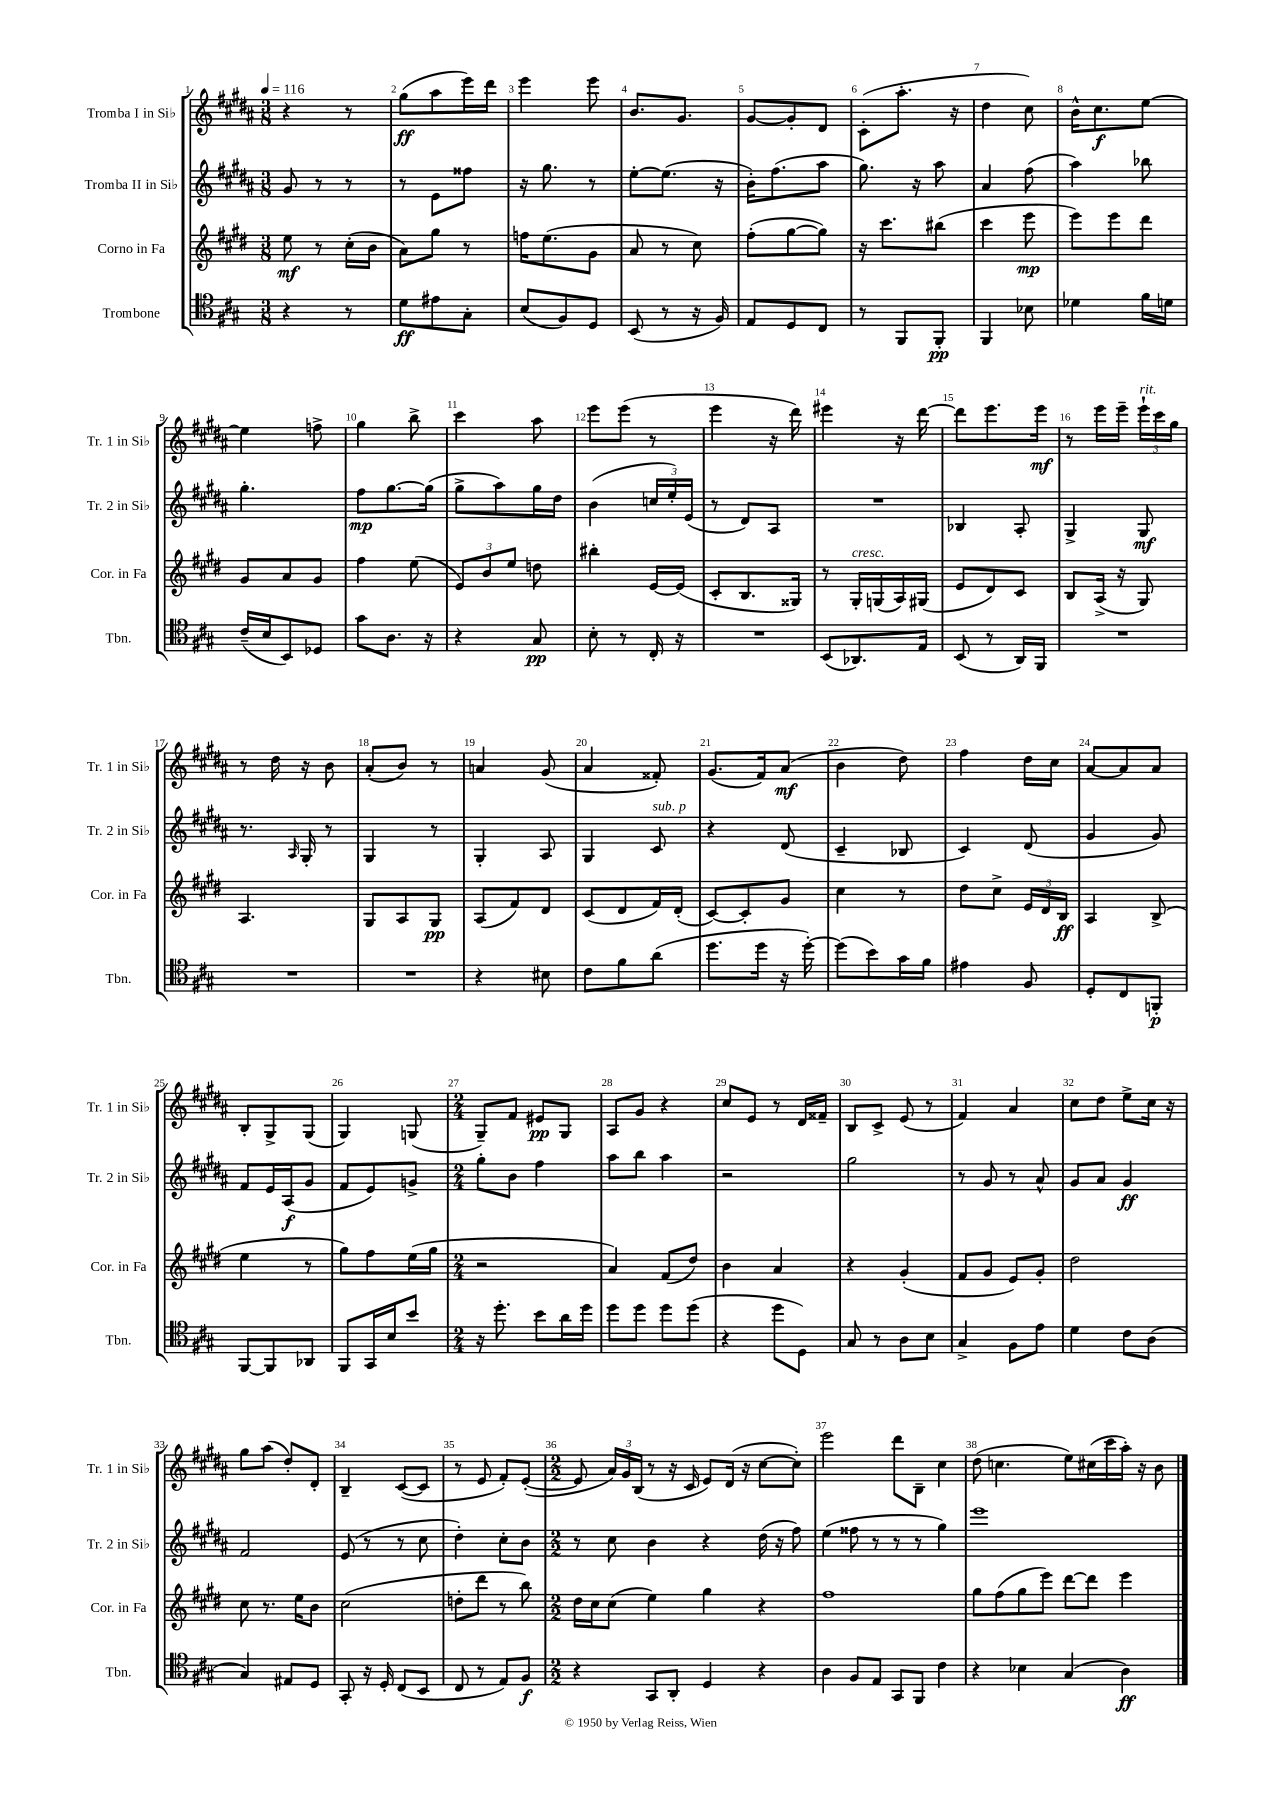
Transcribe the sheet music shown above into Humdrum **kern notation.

**kern	**dynam	**kern	**dynam	**kern	**dynam	**kern	**dynam
*part4	*part4	*part3	*part3	*part2	*part2	*part1	*part1
*staff4	*staff4	*staff3	*staff3	*staff2	*staff2	*staff1	*staff1
*I"Trombone	*	*I"Corno in Fa	*	*I"Tromba II in Si♭	*	*I"Tromba I in Si♭	*
*I'Tbn.	*	*I'Cor. in Fa	*	*I'Tr. 2 in Si♭	*	*I'Tr. 1 in Si♭	*
*clefC4	*	*clefG2	*	*clefG2	*	*clefG2	*
*k[f#c#g#]	*	*k[f#c#g#d#]	*	*k[f#c#g#d#a#]	*	*k[f#c#g#d#a#]	*
*M3/8	*	*M3/8	*	*M3/8	*	*M3/8	*
*MM116	*	*MM116	*	*MM116	*	*MM116	*
=1	=1	=1	=1	=1	=1	=1	=1
4r	.	8ee\	mf	8g#/	.	4r	.
.	.	8r	.	8r	.	.	.
8r	.	(16cc#'\LL	.	8r	.	8r	.
.	.	16b\JJ	.	.	.	.	.
=2	=2	=2	=2	=2	=2	=2	=2
8d\L	ff	8a\L)	.	8r	.	(8gg#\L	ff
8e#X\	.	8gg#\J	.	8e\L	.	8aa#\	.
8G#'\J	.	8r	.	8ff##X\J	.	16eee\L)	.
.	.	.	.	.	.	16ddd#\JJ	.
=3	=3	=3	=3	=3	=3	=3	=3
(8B/L	.	16ffn\KL	.	16r	.	4eee\	.
.	.	(8.ee\	.	8.gg#\	.	.	.
8F#/)	.	.	.	.	.	.	.
8D/J	.	8g#\J	.	8r	.	8eee\	.
=4	=4	=4	=4	=4	=4	=4	=4
(8BB/	.	8a/	.	[8ee'\L	.	8.b/L	.
8r	.	8r	.	(8.ee\J]	.	.	.
.	.	.	.	.	.	8.g#/J	.
16r	.	8cc#\)	.	.	.	.	.
16F#/)	.	.	.	16r	.	.	.
=5	=5	=5	=5	=5	=5	=5	=5
8E/L	.	(8ff#'\L	.	16b'\KL)	.	[8g#/L	.
.	.	.	.	(8.ff#\	.	.	.
8D/	.	[8gg#\	.	.	.	8g#'/]	.
8C#/J	.	8gg#\J])	.	8aa#\J	.	8d#/J	.
=6	=6	=6	=6	=6	=6	=6	=6
8r	.	16r	.	8.gg#\)	.	(8c#'\L	.
.	.	8.ccc#\L	.	.	.	.	.
8FF#/L	.	.	.	.	.	8.aa#'\J	.
.	.	.	.	16r	.	.	.
8FF#'/J	pp	(8bb#X\J	.	8aa#\	.	.	.
.	.	.	.	.	.	16r	.
=7	=7	=7	=7	=7	=7	=7	=7
4FF#/	.	4ccc#\	.	4a#/	.	4dd#\	.
8B-X\	.	8eee\	mp	(8ff#\	.	8cc#\)	.
=8	=8	=8	=8	=8	=8	=8	=8
4d-X\	.	8eee\L)	.	4aa#\)	.	16b^^\KL	.
.	.	.	.	.	.	8.cc#\	f
.	.	8eee\	.	.	.	.	.
16f#\LL	.	8ddd#\J	.	8bb-X\	.	[8ee\J	.
16dn\JJ	.	.	.	.	.	.	.
!!LO:LB:g=z
=9	=9	=9	=9	=9	=9	=9	=9
(16c#~/LL	.	8g#/L	.	4.gg#'\	.	4ee\]	.
16B/J	.	.	.	.	.	.	.
8BB/)	.	8a/	.	.	.	.	.
8D-X/J	.	8g#/J	.	.	.	8ffn^\	.
=10	=10	=10	=10	=10	=10	=10	=10
8g#\L	.	4ff#\	.	8ff#\L	mp	4gg#\	.
8.A\J	.	.	.	[8.gg#\	.	.	.
.	.	(8ee\	.	.	.	8bb^\	.
16r	.	.	.	(16gg#\Jk]	.	.	.
=11	=11	=11	=11	=11	=11	=11	=11
4r	.	12e/L)	.	8gg#^\L	.	4ccc#\	.
.	.	12b/	.	.	.	.	.
.	.	.	.	8aa#\)	.	.	.
.	.	12ee/J	.	.	.	.	.
8G#/	pp	8ddn\	.	16gg#\L	.	8aa#\	.
.	.	.	.	16dd#\JJ	.	.	.
=12	=12	=12	=12	=12	=12	=12	=12
8B'\	.	4bb#X'\	.	(4b\	.	8eee\L	.
8r	.	.	.	.	.	(8eee\J	.
16C#'/	.	[16e/LL	.	24ccn/LL	.	8r	.
.	.	.	.	24ee'/)	.	.	.
16r	.	(16e/JJ]	.	.	.	.	.
.	.	.	.	(24e/JJ	.	.	.
=13	=13	=13	=13	=13	=13	=13	=13
4.r	.	8c#'/L	.	8r	.	4eee\	.
.	.	8.B/	.	8d#/L)	.	.	.
.	.	.	.	8A#/J	.	16r	.
.	.	16G##X/Jk)	.	.	.	16ddd#\)	.
=14	=14	=14	=14	=14	=14	=14	=14
(8BB/L	.	8r	.	4.r	.	4eee#X\	.
!	!	!LO:TX:a:i:t=cresc.	!	!	!	!	!
8.AA-X/)	.	16G#'/LL	.	.	.	.	.
.	.	(16Gn/	.	.	.	.	.
.	.	16A/)	.	.	.	16r	.
16E/Jk	.	(16G#X/JJ	.	.	.	[16ddd#\	.
=15	=15	=15	=15	=15	=15	=15	=15
(8BB/	.	8e/L	.	4B-X/	.	8ddd#\L]	.
8r	.	8d#/)	.	.	.	8.eee\	.
16AA/LL)	.	8c#/J	.	8A#'/	.	.	.
16FF#/JJ	.	.	.	.	.	16eee\Jk	mf
=16	=16	=16	=16	=16	=16	=16	=16
4.r	.	8B/L	.	4G#^/	.	8r	.
.	.	(16A^/Jk	.	.	.	16eee\LL	.
.	.	16r	.	.	.	16eee~\JJ	.
!	!	!	!	!	!	!LO:TX:a:i:t=rit.	!
.	.	8G#/)	.	8G#/	mf	24eee`\LL	.
.	.	.	.	.	.	24ccc#\	.
.	.	.	.	.	.	24gg#\JJ	.
!!LO:LB:g=z
=17	=17	=17	=17	=17	=17	=17	=17
4.r	.	4.A/	.	8.r	.	8r	.
.	.	.	.	.	.	16dd#\	.
.	.	.	.	16qqA#/	.	.	.
.	.	.	.	16G#'/	.	16r	.
.	.	.	.	8r	.	8b\	.
=18	=18	=18	=18	=18	=18	=18	=18
4.r	.	8G#/L	.	4G#/	.	(8a#'/L	.
.	.	8A/	.	.	.	8b/J)	.
.	.	8G#/J	pp	8r	.	8r	.
=19	=19	=19	=19	=19	=19	=19	=19
4r	.	(8A/L	.	4G#'/	.	4an/	.
.	.	8f#/)	.	.	.	.	.
8B#X\	.	8d#/J	.	8A#/	.	(8g#/	.
=20	=20	=20	=20	=20	=20	=20	=20
8c#\L	.	(8c#/L	.	4G#/	.	4a#/	.
8f#\	.	8d#/	.	.	.	.	.
!	!	!	!	!LO:TX:a:i:t=sub. p	!	!	!
(8a\J	.	16f#/L)	.	8c#/	.	8f##X'/)	.
.	.	(16d#'/JJ	.	.	.	.	.
=21	=21	=21	=21	=21	=21	=21	=21
8.dd\L	.	[8c#/L)	.	4r	.	(8.g#/L	.
.	.	8c#'/]	.	.	.	.	.
16dd\Jk	.	.	.	.	.	16f#/k)	.
16r	.	8g#/J	.	(8d#/	.	(8a#/J	mf
[16dd'\)	.	.	.	.	.	.	.
=22	=22	=22	=22	=22	=22	=22	=22
(8dd\L]	.	4cc#\	.	4c#~/	.	4b\	.
8b\)	.	.	.	.	.	.	.
16g#\L	.	8r	.	8B-X/	.	8dd#\)	.
16f#\JJ	.	.	.	.	.	.	.
=23	=23	=23	=23	=23	=23	=23	=23
4e#X\	.	8dd#\L	.	4c#/)	.	4ff#\	.
.	.	8cc#^\J	.	.	.	.	.
8F#/	.	24e/LL	.	(8d#/	.	16dd#\LL	.
.	.	24d#/	.	.	.	.	.
.	.	.	.	.	.	16cc#\JJ	.
.	.	24B/JJ	ff	.	.	.	.
=24	=24	=24	=24	=24	=24	=24	=24
8D'/L	.	4A/	.	4g#/	.	[8a#/L	.
8C#/	.	.	.	.	.	8a#/]	.
8FFn'/J	p	(8B^/	.	8g#/)	.	8a#/J	.
!!LO:LB:g=z
=25	=25	=25	=25	=25	=25	=25	=25
[8FF#/L	.	4ee\	.	8f#/L	.	8B'/L	.
8FF#/]	.	.	.	16e/L	.	8G#^/	.
.	.	.	.	(16A#/J	f	.	.
8AA-X/J	.	8r	.	8g#/J	.	(8G#/J	.
=26	=26	=26	=26	=26	=26	=26	=26
8FF#/L	.	8gg#\L)	.	8f#/L	.	4G#/)	.
16GG#/L	.	8ff#\	.	8e/)	.	.	.
16B/J	.	.	.	.	.	.	.
8b/J	.	(16ee\L	.	8gn^/J	.	(8Gn/	.
.	.	16gg#\JJ	.	.	.	.	.
=27	=27	=27	=27	=27	=27	=27	=27
*M2/4	*	*M2/4	*	*M2/4	*	*M2/4	*
16r	.	2r	.	8gg#'\L	.	8G#~/L)	.
8.dd'\	.	.	.	.	.	.	.
.	.	.	.	8b\J	.	8f#/J	.
8b\L	.	.	.	4ff#\	.	8e#X/L	pp
16a\L	.	.	.	.	.	8G#/J	.
16dd\JJ	.	.	.	.	.	.	.
=28	=28	=28	=28	=28	=28	=28	=28
8dd\L	.	4a/)	.	8aa#\L	.	8A#/L	.
8dd\J	.	.	.	8bb\J	.	8g#/J	.
8dd\L	.	(8f#/L	.	4aa#\	.	4r	.
(8dd\J	.	8dd#/J)	.	.	.	.	.
=29	=29	=29	=29	=29	=29	=29	=29
4r	.	4b\	.	2r	.	8cc#/L	.
.	.	.	.	.	.	8e/J	.
8dd\L	.	4a/	.	.	.	8r	.
8D\J)	.	.	.	.	.	16d#/LL	.
.	.	.	.	.	.	16f##X~/JJ	.
=30	=30	=30	=30	=30	=30	=30	=30
8G#/	.	4r	.	2gg#\	.	8B/L	.
8r	.	.	.	.	.	8c#^/J	.
8A\L	.	(4g#'/	.	.	.	(8e/	.
8B\J	.	.	.	.	.	8r	.
=31	=31	=31	=31	=31	=31	=31	=31
4G#^/	.	8f#/L	.	8r	.	4f#/)	.
.	.	8g#/J	.	8g#/	.	.	.
8F#\L	.	8e/L)	.	8r	.	4a#/	.
8e\J	.	8g#'/J	.	8a#^^/	.	.	.
=32	=32	=32	=32	=32	=32	=32	=32
4d\	.	2dd#\	.	8g#/L	.	8cc#\L	.
.	.	.	.	8a#/J	.	8dd#\J	.
8c#\L	.	.	.	4g#/	ff	8ee^\L	.
(8A\J	.	.	.	.	.	16cc#\Jk	.
.	.	.	.	.	.	16r	.
!!LO:LB:g=z
=33	=33	=33	=33	=33	=33	=33	=33
4G#/)	.	8cc#\	.	2f#/	.	8gg#\L	.
.	.	8.r	.	.	.	(8aa#\J	.
8E#X/L	.	.	.	.	.	8dd#'/L)	.
.	.	16ee\KL	.	.	.	.	.
8D/J	.	8b\J	.	.	.	8d#'/J	.
=34	=34	=34	=34	=34	=34	=34	=34
8GG#'/	.	(2cc#\	.	(8e/	.	4B~/	.
16r	.	.	.	8r	.	.	.
16D'/	.	.	.	.	.	.	.
(8C#/L	.	.	.	8r	.	([8c#/L	.
8BB/J	.	.	.	8cc#\	.	8c#/J]	.
=35	=35	=35	=35	=35	=35	=35	=35
8C#/	.	8ddn'\L	.	4dd#'\)	.	8r	.
8r	.	8ddd#\J	.	.	.	8e/	.
8E/L)	.	8r	.	8cc#'\L	.	8f#'/L)	.
8F#/J	f	8bb\)	.	8b\J	.	([8e'/J	.
=36	=36	=36	=36	=36	=36	=36	=36
*M2/2	*	*M2/2	*	*M2/2	*	*M2/2	*
4r	.	16dd#\LL	.	8r	.	8e/]	.
.	.	16cc#\J	.	.	.	.	.
.	.	(8cc#\J	.	8cc#\	.	24a#/LL)	.
.	.	.	.	.	.	24g#/	.
.	.	.	.	.	.	(24B/JJ	.
8GG#/L	.	4ee\)	.	4b\	.	8r	.
8AA'/J	.	.	.	.	.	16r	.
.	.	.	.	.	.	16c#/	.
4D/	.	4gg#\	.	4r	.	8e/L)	.
.	.	.	.	.	.	(16d#/Jk	.
.	.	.	.	.	.	16r	.
4r	.	4r	.	(16dd#\	.	[8cc#\L	.
.	.	.	.	16r	.	.	.
.	.	.	.	8ff#\)	.	8cc#'\J])	.
=37	=37	=37	=37	=37	=37	=37	=37
4A\	.	1ff#	.	(4ee\	.	2eee\	.
8F#/L	.	.	.	8ff##X\	.	.	.
8E/J	.	.	.	8r	.	.	.
8GG#/L	.	.	.	8r	.	8ddd#\L	.
8FF#/J	.	.	.	8r	.	8B~\J	.
4c#\	.	.	.	4gg#\)	.	4cc#\	.
=38	=38	=38	=38	=38	=38	=38	=38
4r	.	8gg#\L	.	1eee	.	(8dd#\	.
.	.	(8ff#\	.	.	.	4.ccn\	.
4B-X\	.	8gg#\	.	.	.	.	.
.	.	8eee\J)	.	.	.	.	.
(4G#/	.	[8ddd#\L	.	.	.	8ee\L)	.
.	.	8ddd#\J]	.	.	.	(16cc#X\L	.
.	.	.	.	.	.	16ccc#\	.
4A\)	ff	4eee\	.	.	.	16aa#'\JJ)	.
.	.	.	.	.	.	16r	.
.	.	.	.	.	.	8b\	.
==	==	==	==	==	==	==	==
*-	*-	*-	*-	*-	*-	*-	*-
